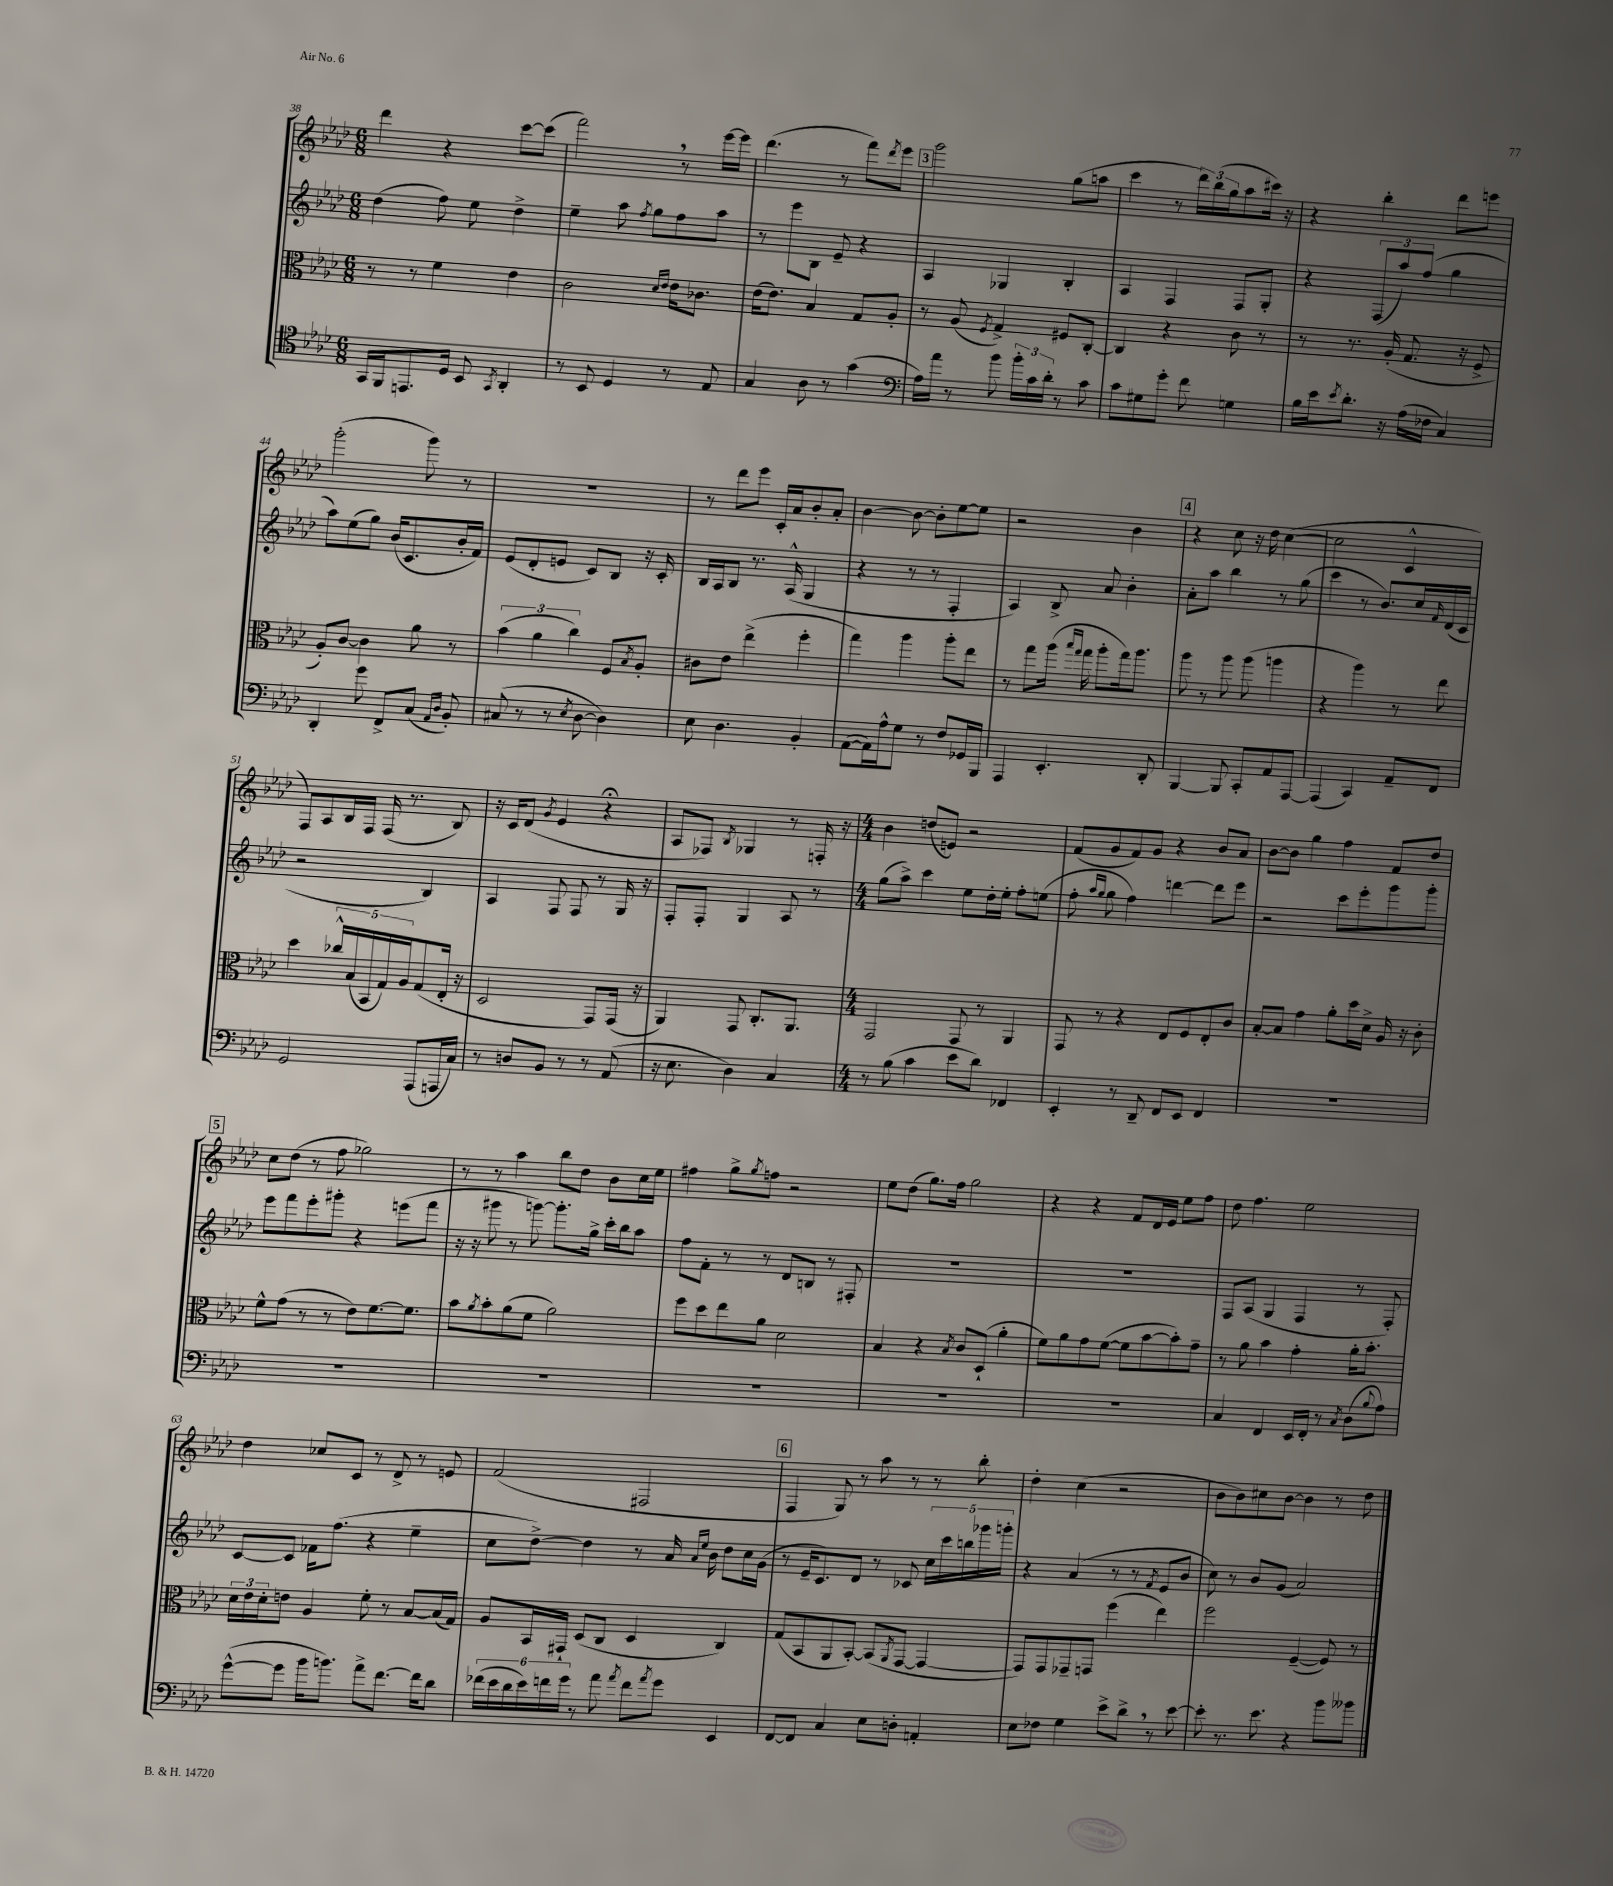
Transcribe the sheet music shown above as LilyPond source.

<<
\new StaffGroup <<
\new Staff = "s0" {
    \clef treble \key aes \major \numericTimeSignature \time 6/8
    des'''4 r4 c'''8~ c'''8( |
    f'''2) \breathe r8 ees'''16~ ees'''16 |
    des'''4.( r8 f'''8) \acciaccatura { des'''8 } ees'''8 |
    \mark \markup { \box "3" } g'''2 g''8( a''8 |
    c'''4 r8 \tuplet 3/2 { des'''16) bes''16( g''16 } aes''8 cis'''16) r16 |
    r4 bes''4-. des'''8 e'''8 |
    g'''2-.( g'''8) r8 |
    r2. |
    r8 des'''8 ees'''8 c'16-. aes'16 bes'8-. aes'8-. |
    bes'4~ bes'8~ bes'8-. ees''8~ ees''8 |
    r2 bes'4 |
    \mark \markup { \box "4" } r4 c''8 r16 des''16 c''4~( |
    c''2 c'4-^ |
    f8) aes8 bes16 f16 f16( r8. bes8) |
    r16 c'16 des'8( \acciaccatura { g'8 } ees'4 r4\fermata |
    aes8 fes8) \acciaccatura { bes8 } ges4 r8 f16-. r16 |
    \numericTimeSignature \time 4/4 bes'4 d''8( e'8) r2 |
    f'8( g'8 f'8) g'8 r4 bes'8 aes'8 |
    bes'8~ bes'8 g''4 f''4 f'8 des''8 |
    \mark \markup { \box "5" } c''8 des''8( r8 f''8 ges''2) |
    r8 r8 aes''4 bes''8 des''8 bes'8 c''16 ees''16 |
    fis''4 g''8-> \acciaccatura { g''8 } f''8 r2 |
    ees''8 des''8( g''8.) f''16 g''2 |
    r4 r4 f'8 des'16 ees'16 ees''8 f''8 |
    des''8 f''4. ees''2 |
    des''4 ces''8 c'8 r8 des'8-> r8 e'8 |
    f'2( fis2 |
    \mark \markup { \box "6" } f4 g8) r8 aes''8 r8 r8 bes''8-. |
    des''4-. c''4( r2 |
    bes'8 bes'8) cis''8 bes'8~ bes'4 r8 des''8 \bar "|." |
}
\new Staff = "s1" {
    \clef treble \key aes \major \numericTimeSignature \time 6/8
    des''4( f''8) ees''8 des''4-> |
    ees''4-- aes''8 \acciaccatura { f''8 } g''8 f''8 aes''8 |
    r8 ees'''8 bes8 ees'8-- r4 |
    \mark \markup { \box "3" } aes4 ges4 bes4-. |
    aes4 f4 f8 g8-. |
    r4 \tuplet 3/2 { f8( aes''8) f''8( } g''4 |
    aes''8) ees''8( g''8) bes'16( c'8. bes'16-. f'16) |
    ees'8( des'8-. e'8 c'8) bes8 r16 c'16-. |
    bes16 aes16 bes8 r8. aes16-^( g4 |
    r4 r8 r8 f4-. |
    aes4) bes8-> aes'8 bes'4-. |
    \mark \markup { \box "4" } aes'8-. aes''8 bes''4 r8 g''8( |
    c'''4 r8 bes'8.) c''16 \grace { f'16 } des'16( c'16 |
    r2 bes4) |
    aes4 f8 f8 r8 g16 r16 |
    f8-. f8-. g4 aes8 r8 |
    \numericTimeSignature \time 4/4 g''8( aes''8->) c'''4 ees''8 des''16-. ees''16-. f''8-. e''8( |
    f''8-. \grace { aes''16 g''16 } g''8 f''4) d'''4~ d'''8 ees'''8 |
    r2 c'''8 ees'''8-. g'''8 g'''8-. |
    \mark \markup { \box "5" } ees'''8 f'''8 ees'''8-. gis'''8-. r4 e'''8( f'''8 |
    r16 r16 gis'''8 r8 g'''8~) g'''8.-. g''16-> c'''16-. bes''16 aes''8 |
    f''8 f'8-. r8 r8 des'8 b8 r8 fis8-. |
    R1 |
    R1 |
    f8 aes8( g4 f4 r8 f8-.) |
    c'8~ c'8 fes'16 f''8.( r4 ees''4-- |
    c''8 des''8~->) des''4 r8 aes'16 \grace { aes'16 ees''16 } bes'16 des''8 c''16 g'16( |
    \mark \markup { \box "6" } r8 ees'16-- c'8.) des'8 r8 ces'8 \tuplet 5/4 { c''16 c'''16 b''16 ges'''16 g'''16-. } |
    r4 aes'4( r8 r8 \acciaccatura { f'8 } ees'8 bes'8 |
    c''8) r8 bes'8 g'8( aes'2) \bar "|." |
}
\new Staff = "s2" {
    \clef alto \key aes \major \numericTimeSignature \time 6/8
    r8 r8 f'4 ees'4 |
    c'2 \grace { des'16 ees'16 } ees'16 ces'8. |
    ees'16( ees'8.) bes4 g8 aes8-. |
    \mark \markup { \box "3" } r8 aes8( \acciaccatura { f8 } g4->) fis8 c8~-. |
    c4 r4 c'8 r8 |
    r8 r8. aes16-.( g8. r16 f8-> |
    aes8-.) c'8~ c'4 aes'8 r8 |
    \tuplet 3/2 { bes'4( aes'4 c''4) } f8 \acciaccatura { bes8 } aes8-. |
    cis'8 ees'8 ees''4->( f''4-. |
    g''4) aes''4 aes''8-. ees''8 |
    r8 g''8 aes''16( \grace { bes''16 g''16 } g''16 aes''8-. g''16) aes''8. |
    \mark \markup { \box "4" } aes''8 r8 aes''8 aes''8( a''4 |
    r4 aes''4) r8 ees''8 |
    des''4 \tuplet 5/4 { ces''16-^ bes16( bes,16 g16) aes16 } g8( ees16-. r16 |
    des2 g,8) g,16( r16 |
    aes,4) g,8 c8.-. aes,8. |
    \numericTimeSignature \time 4/4 g,2 g,8 r8 aes,4 |
    g,8 r8 r4 ees8 f8 ees8-. c'8 |
    bes8~-. bes8 g'4 aes'8-. des''16 des'16-> aes16 r16 c'8-. |
    \mark \markup { \box "5" } f'8-^ g'8( r8 r8 ees'8) f'8.~ f'8. |
    bes'8 \acciaccatura { aes'8 } bes'8-. aes'8( f'8 aes'2) |
    f''8 des''8 ees''8 aes'8 des'2 |
    bes4 r4 \acciaccatura { bes8 } c'8 des8-!( aes'4-. |
    f'8) aes'8 g'8 f'8~( f'8 bes'8~ bes'8-.) g'8-- |
    r8 aes'8 bes'4 g'4-. aes'16-. bes'8.-. |
    \tuplet 3/2 { des'16 ees'16 des'16-. } e'8 aes4 f'8-. r8 bes8~ bes16( g16) |
    aes8 bes,16 gis,16-! des8( c8 des4 c4) |
    \mark \markup { \box "6" } g8( bes,8 aes,8 bes,8~-.) bes,8( \acciaccatura { aes,8 } g,8~ g,4~ |
    g,8) g,8 ges,8-- g,8 f''4( ees''4) |
    f''2 f4~--( f8) r8 \bar "|." |
}
\new Staff = "s3" {
    \clef tenor \key aes \major \numericTimeSignature \time 6/8
    g,16 f,16 e,8. des16 bes,8 \acciaccatura { g,8 } aes,4-. |
    r8 bes,8 des4 r8 ees8 |
    g4 aes8 r8 g'4( |
    \mark \markup { \box "3" } \clef bass aes16) aes'16 r8 bes'8 \tuplet 3/2 { bes'16-. c'16 des'16-. } r8 c'8 |
    c'8 gis8 g'8-. f'8 g4 |
    bes16 ees'16 \acciaccatura { ees'8 } des'8.-. r16 aes16( fes16 c4) |
    des,4-. g'8 f,8-> c8( \grace { aes,16 des16 } bes,8-.) |
    cis8( r8 r8 \acciaccatura { ees8 } des8~ des4) |
    ees8 des4. bes,4-. |
    aes,8~( aes,16) aes16-^ g8 r8 f8 ges,16 bes,,16 |
    aes,,4 ees,4.-. des,8-. |
    \mark \markup { \box "4" } bes,,4~ bes,,8 c,8-. aes,8 aes,,8~ |
    aes,,4( c,4) aes,8-- f,8 |
    g,2 aes,,8( a,,16 c16) |
    r8 d8 bes,8 r8 r8 aes,8( |
    r16 ees8. des4) c4 |
    \numericTimeSignature \time 4/4 r8 bes8( c'4 ees'8 des'8) fes,4 |
    ees,4-. r8 des,8-- f,8 ees,8 f,4 |
    R1 |
    \mark \markup { \box "5" } R1 |
    R1 |
    R1 |
    R1 |
    R1 |
    c4 f,4 ees,16 f,16-. r8 \acciaccatura { c8 } des8( \appoggiatura { bes8 } aes8) |
    g'8~-^( g'8 bes'16 b'8.) aes'8-> f'8.~ f'16 des'8 |
    \tuplet 6/4 { fes'16( ees'16 des'16 ees'16) f'16 g'16 } r8 aes'8 \acciaccatura { aes'8 } f'8 \acciaccatura { aes'8 } g'8 ees,4 |
    \mark \markup { \box "6" } f,8~ f,8 c4 ees8 d8-. a,4-. |
    ees8 fes8 g4 ees'8-> des'8-> \breathe r8 ees'8~ |
    ees'8-. r8. ees'8. r4 bes'8 beses'8 \bar "|." |
}
>>
>>
\layout { \context { \Score currentBarNumber = #38 } }
